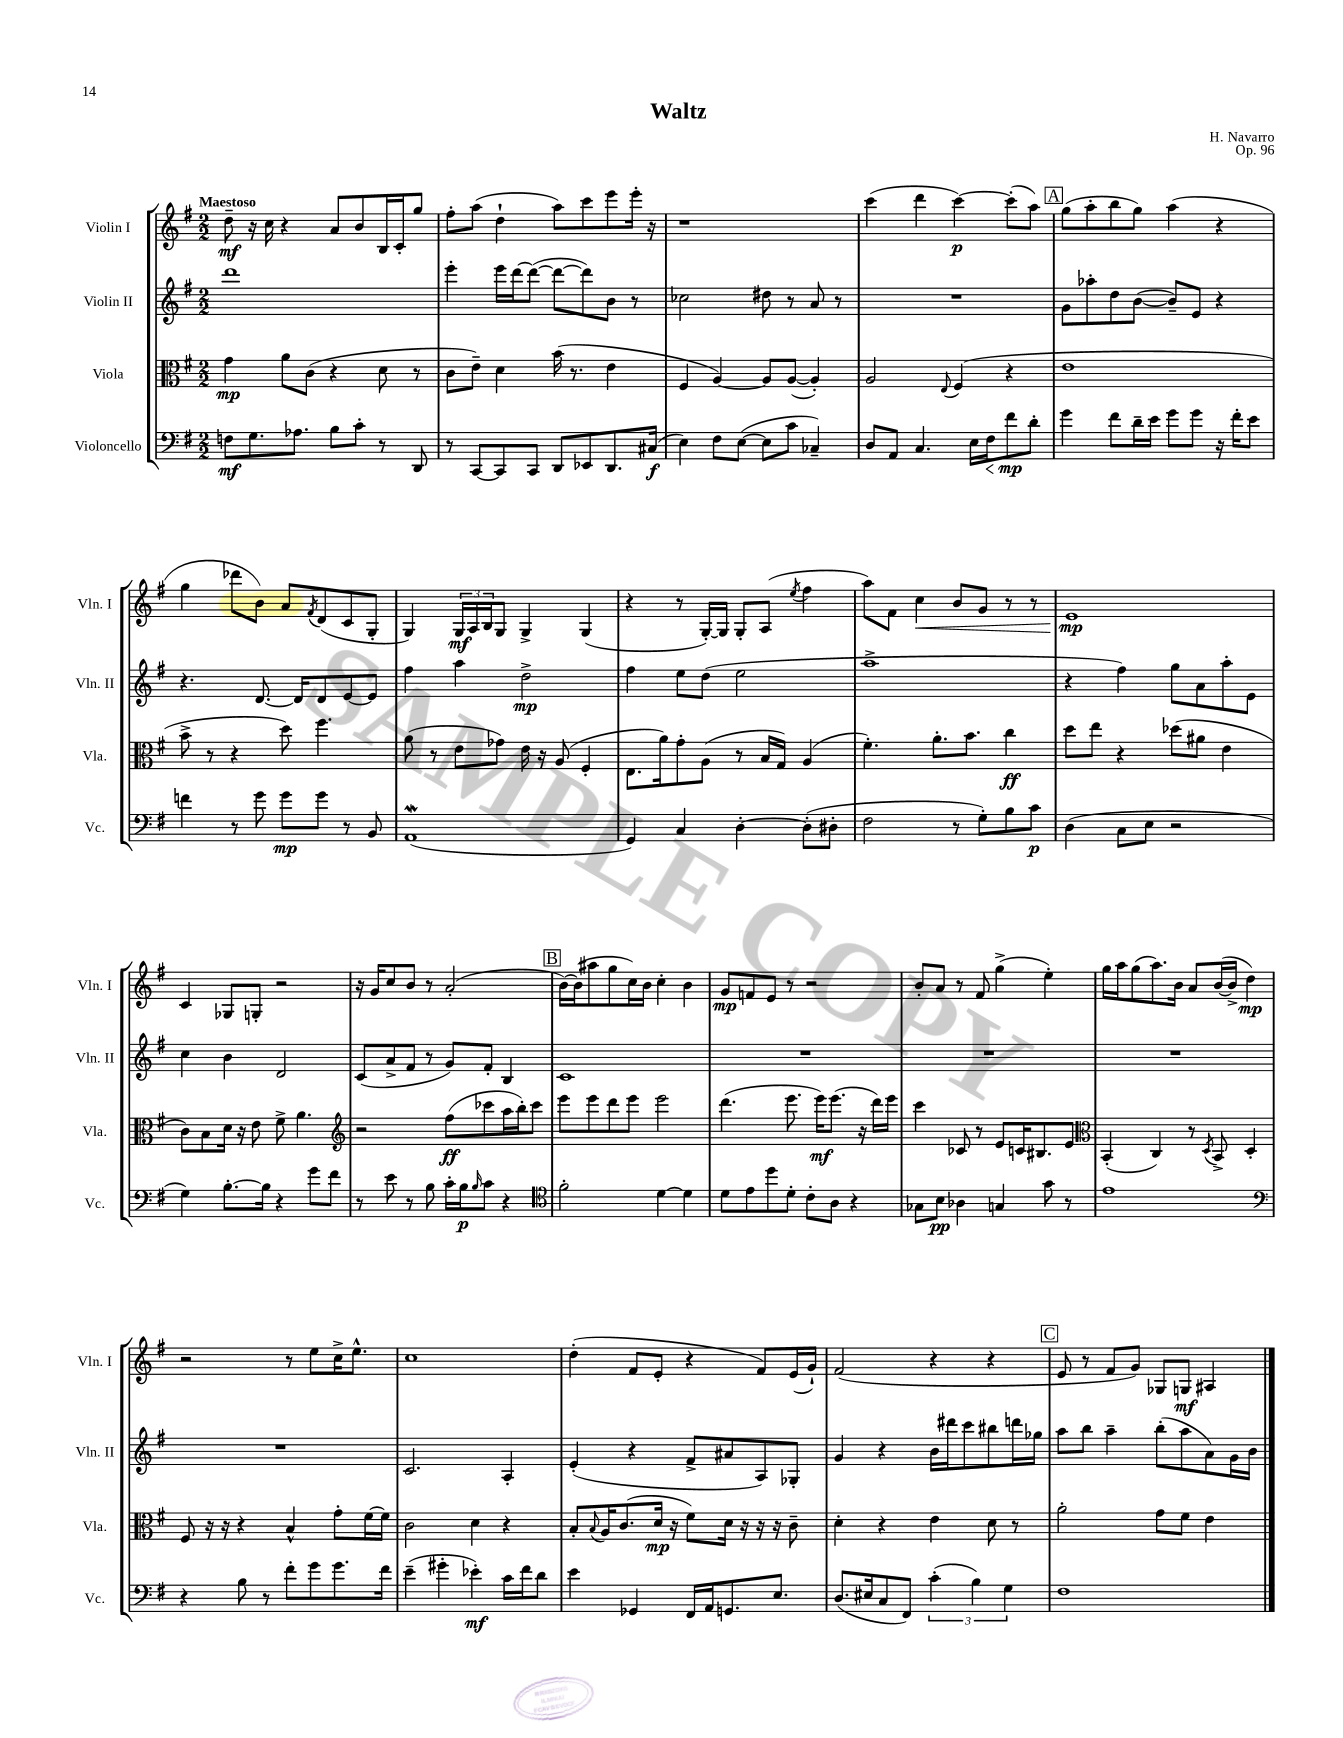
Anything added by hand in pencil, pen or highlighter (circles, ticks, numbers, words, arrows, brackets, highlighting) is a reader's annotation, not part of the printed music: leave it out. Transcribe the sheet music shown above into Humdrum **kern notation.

**kern	**kern	**kern	**kern
*staff4	*staff3	*staff2	*staff1
*clefF4	*clefC3	*clefG2	*clefG2
*k[f#]	*k[f#]	*k[f#]	*k[f#]
*M2/2	*M2/2	*M2/2	*M2/2
8F	4g	1ddd	8dd~
8.G	.	.	16r
.	.	.	16cc
.	8a	.	4r
8.A-	.	.	.
.	(8c	.	.
8B	4r	.	8a
8c'	.	.	8b
8r	8d	.	16B
.	.	.	16c'
8DD	8r	.	8gg
=	=	=	=
8r	8c	4eee'	8ff#'
[8CC	8e~)	.	(8aa
8CC]	4d	16eee	4dd`
.	.	[16ddd	.
8CC	.	(8ddd_	.
8DD	(16b	8ddd_	8aa)
.	8.r	.	.
8EE-	.	8ddd])	8ccc
8.DD	4e	8b	8eee
.	.	8r	16eee'
(16C#	.	.	16r
=	=	=	=
4E)	4F#	2cc-	1r
8F#	[4A)	.	.
([8E	.	.	.
8E]	8A]	8dd#	.
8c	([8A	8r	.
4C-~)	4A'])	8a	.
.	.	8r	.
=	=	=	=
8D	2A	1r	(4ccc
8AA	.	.	.
4.C	.	.	4ddd
.	8qqE	.	.
.	(4F#	.	[4ccc)
16E	.	.	.
16F#	.	.	.
8f#	4r	.	(8ccc']
8d'	.	.	8aa)
=	=	=	=
4g	1e	8g	(8gg
.	.	8aa-'	8aa'
8f#	.	8dd	8bb
16d~	.	([8b	8gg)
16e	.	.	.
8g	.	8b~])	(4aa
8g	.	8e	.
16r	.	4r	4r
16f#'	.	.	.
8e	.	.	.
=	=	=	=
4f	8b^	4.r	4gg
.	8r	.	.
8r	4r	.	8ddd-
8g	.	[8.d	8b)
8g	8dd)	.	8a
.	.	16d]	.
.	.	.	8qf#
8g	4.ff#	8d	(8d
8r	.	[8e	8c
8BB	.	8e]	8G'
=	=	=	=
(1AA	(8a	4ff#	4G)
.	8r	.	.
.	8e	4aa	24G
.	.	.	24A
.	.	.	24B
.	8g-)	.	8G
.	16e	2dd^	4G^
.	16r	.	.
.	(8A	.	.
.	4F#'	.	(4G
=	=	=	=
4GG)	8.E	4ff#	4r
.	16a)	.	.
4C	8g'	8ee	8r
.	(8A	(8dd	[16G')
.	.	.	16G]
[4D'	8r	2ee	8G'
.	16B	.	(8A
.	16G)	.	.
.	.	.	8qee
(8D']	(4A	.	4ff#
8D#'	.	.	.
=	=	=	=
2F#	4.f#')	1aa^	8aa)
.	.	.	8f#
.	.	.	4cc
.	8.a'	.	.
8r	.	.	8b
.	8.b	.	.
8G')	.	.	8g
8B	4cc	.	8r
8c	.	.	8r
=	=	=	=
(4D	8dd	4r	1e
.	8ee	.	.
8C	4r	4ff#)	.
8E	.	.	.
2r	(8dd-	8gg	.
.	8a#	8a	.
.	4e	8aa'	.
.	.	8e	.
=	=	=	=
4G)	8c)	4cc	4c
.	8B	.	.
[8.B'	16d	4b	8G-
.	16r	.	.
.	8e	.	8G'
16B]	.	.	.
4r	8f#^	2d	2r
.	4.a	.	.
8g	.	.	.
8f#	.	.	.
=	=	=	=
*	*clefG2	*	*
8r	2r	(8c	16r
.	.	.	16g
8e	.	8a^	8cc
8r	.	8f#	8b
8B	.	8r	8r
16c'	(8ff#	8g)	(2a'
16B	.	.	.
16qqB	.	.	.
8c	8ccc-	8f#'	.
4r	16aa	4B	.
.	16bb')	.	.
.	8ccc-	.	.
=	=	=	=
*clefC4	*	*	*
2f#'	8eee	1c	[16b)
.	.	.	(16b]
.	8eee	.	8aa#
.	8ddd	.	8gg
.	8eee	.	16cc)
.	.	.	16b
[4d	2eee	.	4cc'
4d]	.	.	4b
=	=	=	=
8d	(4.ddd	1r	8g
8e	.	.	8f
8dd	.	.	8e
8d'	8.eee	.	8r
8c'	.	.	2r
.	16eee)	.	.
8A	(8.eee	.	.
4r	.	.	.
.	16r	.	.
.	16ddd)	.	.
.	16eee	.	.
=	=	=	=
8G-	4ccc	1r	8b'
8B	.	.	8a
4A-	8c-	.	8r
.	8r	.	8f#
4G	8e	.	(4gg^
.	16c	.	.
.	8.B#	.	.
8g	.	.	4ee')
8r	8e	.	.
=	=	=	=
*	*clefC3	*	*
1e	(4BB'	1r	16gg
.	.	.	16aa
.	.	.	(8gg
.	4C)	.	8.aa)
.	.	.	16b
.	8r	.	8a
.	8qD	.	.
.	8BB^	.	([16b
.	.	.	16b^]
.	4D'	.	4dd)
=	=	=	=
*clefF4	*	*	*
4r	8F#	1r	2r
.	16r	.	.
.	16r	.	.
8B	4r	.	.
8r	.	.	.
8f#'	4B^^	.	8r
8g	.	.	8ee
8.g	8g'	.	16cc^
.	.	.	8.ee^^
.	[16f#	.	.
16f#	16f#]	.	.
=	=	=	=
(4e~	2c	2.c	1cc
4g#'	.	.	.
4e-')	4d	.	.
16c	4r	4A'	.
16f#	.	.	.
8d	.	.	.
=	=	=	=
4e	8B'	(4e'	(4dd'
.	8qqB	.	.
.	16A	.	.
.	(8.c	.	.
4GG-	.	4r	8f#
.	16d	.	8e'
.	16r	.	.
16FF#	8f#)	8f#^	4r
16AA	.	.	.
8.GG	16d	8a#	.
.	16r	.	.
.	16r	8A)	8f#)
8.E	16r	.	.
.	8c~	8G-'	(16e
.	.	.	16g`)
=	=	=	=
(8.D	4d'	4g	(2f#
16E#	.	.	.
8C	4r	4r	.
8FF#)	.	.	.
(6c'	4e	16b	4r
.	.	16ddd#	.
.	.	8ccc	.
6B)	.	.	.
.	8d	8bb#	4r
6G	.	.	.
.	8r	16ddd	.
.	.	16gg-	.
=	=	=	=
1F#	2a'	8aa	8e
.	.	8bb	8r
.	.	4aa~	8f#
.	.	.	8g)
.	8g	(8bb'	8G-
.	8f#	8aa	8G
.	4e	8a)	4A#
.	.	16g	.
.	.	16b	.
==	==	==	==
*-	*-	*-	*-
